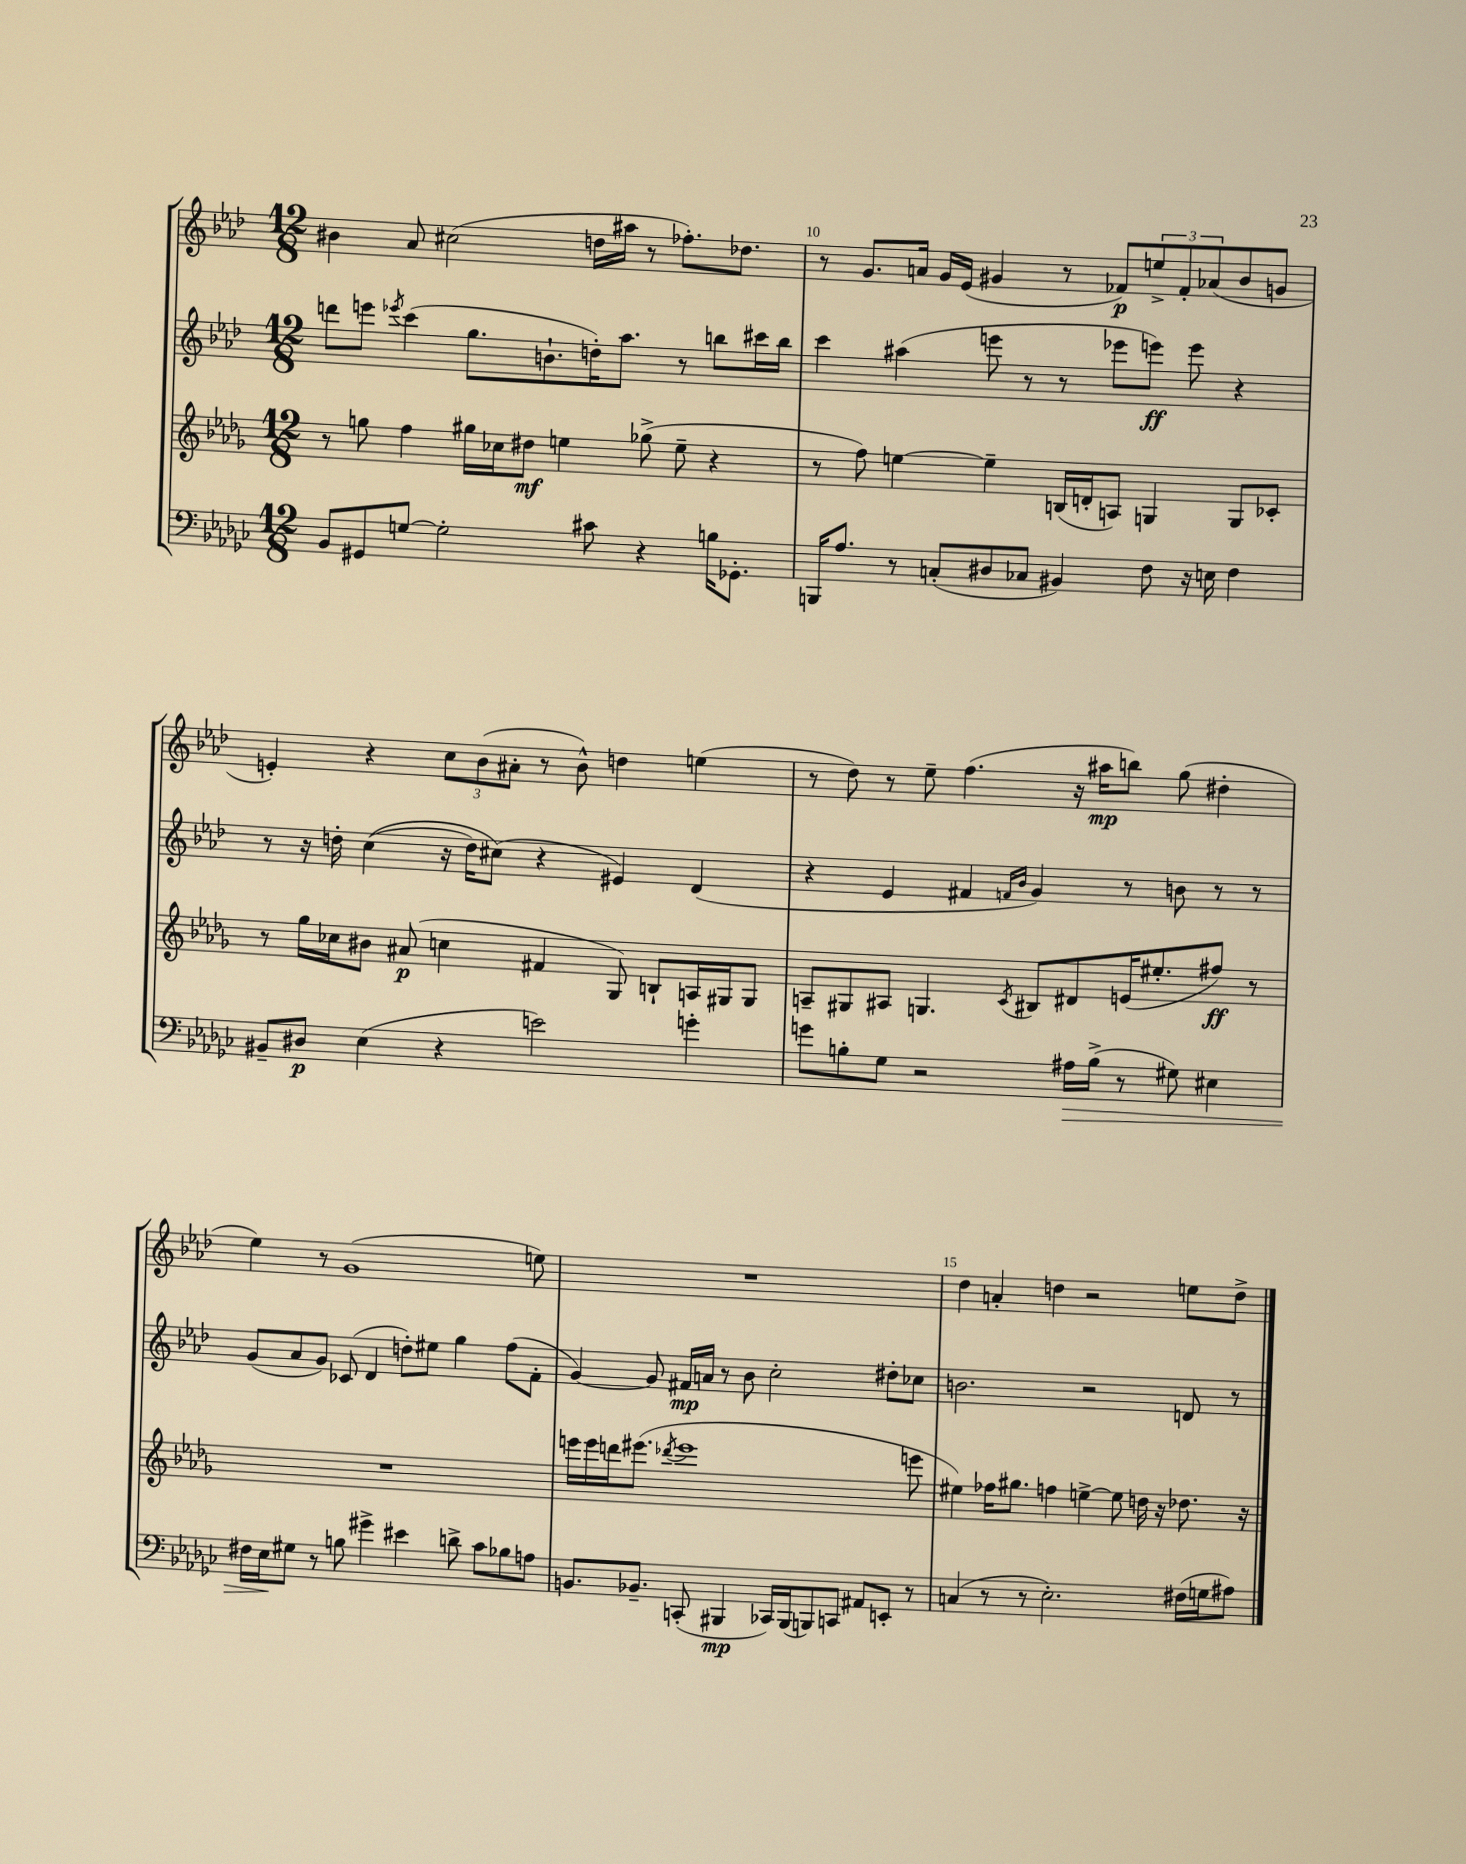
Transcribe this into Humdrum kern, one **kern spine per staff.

**kern	**dynam	**kern	**dynam	**kern	**dynam	**kern	**dynam
*part4	*part4	*part3	*part3	*part2	*part2	*part1	*part1
*staff4	*staff4	*staff3	*staff3	*staff2	*staff2	*staff1	*staff1
*clefF4	*	*clefG2	*	*clefG2	*	*clefG2	*
*k[b-e-a-d-g-c-]	*	*k[b-e-a-d-g-]	*	*k[b-e-a-d-]	*	*k[b-e-a-d-]	*
*M12/8	*	*M12/8	*	*M12/8	*	*M12/8	*
=9	=9	=9	=9	=9	=9	=9	=9
8BB-/L	.	8r	.	8dddn\L	.	4b#X\	.
8GG#X/	.	8ggn\	.	8eeen\J	.	.	.
.	.	.	.	8qeee-X/	.	.	.
[8Gn/J	.	4ff\	.	(4ccc\	.	8a-/	.
2G'\]	.	.	.	.	.	(2cc#X\	.
.	.	16gg#X\LL	.	8.gg\L	.	.	.
.	.	16cc-X\J	.	.	.	.	.
.	.	8dd#X\J	mf	.	.	.	.
.	.	.	.	8.bn`\	.	.	.
.	.	4een\	.	.	.	.	.
8c#X\	.	.	.	16ddn'\K)	.	16ddn\LL	.
.	.	.	.	8.aa-\J	.	16aa#X\JJ	.
4r	.	(8gg-X^\	.	.	.	8r	.
.	.	8ee~\	.	8r	.	8.ff-X'\L)	.
16Bn\KL	.	4r	.	8bbn\L	.	.	.
8.GG-X'\J	.	.	.	.	.	8.dd-X\J	.
.	.	.	.	16ccc#X\L	.	.	.
.	.	.	.	16bb\JJ	.	.	.
=10	=10	=10	=10	=10	=10	=10	=10
16BBBn/KL	.	8r	.	4ccc\	.	8r	.
8.A-/J	.	.	.	.	.	.	.
.	.	8ff\)	.	.	.	8.g/L	.
8r	.	[4een\	.	(4aa#X\	.	.	.
.	.	.	.	.	.	16an/Jk	.
(8Cn'/L	.	.	.	.	.	16g/LL	.
.	.	.	.	.	.	(16e-/JJ	.
8D#X/	.	4ee~\]	.	8eeen\	.	4g#X/	.
8C-X/J	.	.	.	8r	.	.	.
4BB#X/)	.	(16Bn/LL	.	8r	.	8r	.
.	.	16dn'/J	.	.	.	.	.
.	.	8An/J)	.	8eee-X\L	.	8f-X/L)	p
8F\	.	4Gn/	.	8eeen\J)	ff	12een^/	.
.	.	.	.	.	.	12f-'/	.
16r	.	.	.	8eee\	.	.	.
.	.	.	.	.	.	(12a-X/	.
16En\	.	.	.	.	.	.	.
4F\	.	8G/L	.	4r	.	8b-/	.
.	.	8c-X'/J	.	.	.	8gn/J	.
!!LO:LB:g=z
=11	=11	=11	=11	=11	=11	=11	=11
8BB#X~/L	.	8r	.	8r	.	4en'/)	.
8D#X/J	p	16gg-\LL	.	16r	.	.	.
.	.	16cc-X\J	.	16ddn'\	.	.	.
(4E-\	.	8b#X\J	.	((4cc\	.	4r	.
.	.	(8a#X/	p	.	.	.	.
4r	.	4ccn\	.	16r	.	12cc\L	.
.	.	.	.	16dd\KL)	.	.	.
.	.	.	.	.	.	(12b-\	.
.	.	.	.	(8cc#X\J)	.	.	.
.	.	.	.	.	.	12a#X'\J	.
2en\)	.	4f#X/	.	4r	.	8r	.
.	.	.	.	.	.	8b-^^\)	.
.	.	8G-/)	.	4e#X/)	.	4ddn\	.
.	.	8Bn`/L	.	.	.	.	.
4gn'\	.	16An/L	.	(4d-/	.	(4een\	.
.	.	16G#X/J	.	.	.	.	.
.	.	8G#/J	.	.	.	.	.
=12	=12	=12	=12	=12	=12	=12	=12
8gn\L	.	8An~/L	.	4r	.	8r	.
8Bn'\	.	8G#X/	.	.	.	8dd-\)	.
8G-\J	.	8A#X/J	.	4e-/	.	8r	.
2r	.	4.Gn/	.	.	.	8ee-~\	.
.	.	.	.	4f#X/	.	(4.ff\	.
.	.	.	.	16qqfn/LL	.	.	.
.	.	8qc/	.	16qqb-/JJ	.	.	.
.	.	8B#X/L	.	4g/)	.	.	.
!	!LO:HP:b	!	!	!	!	!	!
16A#X\LL	>	8d#X/	.	.	.	16r	.
(16B^\JJ	.	.	.	.	.	16aa#X\KL	mp
8r	.	(16en/K	.	8r	.	8bbn\J)	.
.	.	8.ee#X'/	.	.	.	.	.
8G#X\)	.	.	.	8bn\	.	(8gg\	.
4E#X\	.	8ff#X/J)	ff	8r	.	4dd#X'\	.
.	.	8r	.	8r	.	.	.
!!LO:LB:g=z
=13	=13	=13	=13	=13	=13	=13	=13
16F#X\LL	.	1.r	.	(8g/L	.	4ee-\)	.
16E-\J	.	.	.	.	.	.	.
8G#X\J	]	.	.	8a-/	.	.	.
8r	.	.	.	8g/J)	.	8r	.
8Bn\	.	.	.	(8c-X/	.	(1g	.
4g#X^\	.	.	.	4d-/	.	.	.
4e#X\	.	.	.	8ddn'\L)	.	.	.
.	.	.	.	8ee#X\J	.	.	.
8dn^\	.	.	.	4gg\	.	.	.
8c-\L	.	.	.	.	.	.	.
8B-X\	.	.	.	(8ff\L	.	.	.
8An\J	.	.	.	8f'\J	.	8een\)	.
=14	=14	=14	=14	=14	=14	=14	=14
8.BBn/L	.	16eeen\LL	.	[4g/)	.	1.r	.
.	.	16eee\	.	.	.	.	.
.	.	16dddn\J	.	.	.	.	.
8.BB-X~/J	.	(8.eee#X\J	.	.	.	.	.
.	.	.	.	8g/]	.	.	.
.	.	8qddd-X/	.	.	.	.	.
(8CCn'/	.	1eee#	.	16f#X/LL	mp	.	.
.	.	.	.	16an/JJ	.	.	.
4BBB#X/	mp	.	.	8r	.	.	.
.	.	.	.	8b-\	.	.	.
16CC-X/LL)	.	.	.	2cc'\	.	.	.
(16BBB#/J	.	.	.	.	.	.	.
8BBBn/)	.	.	.	.	.	.	.
8CCn/J	.	.	.	.	.	.	.
8AA#X/L	.	.	.	.	.	.	.
8EEn'/J	.	.	.	8dd#X'\L	.	.	.
8r	.	8eeen\	.	8cc-X\J	.	.	.
=15	=15	=15	=15	=15	=15	=15	=15
(4Cn/	.	4ee#X\)	.	2.bn\	.	4dd-\	.
8r	.	16ff-X\KL	.	.	.	4an'/	.
.	.	8.gg#X\J	.	.	.	.	.
8r	.	.	.	.	.	.	.
2.E-'\)	.	4ffn\	.	.	.	4ddn\	.
.	.	[4een^\	.	2r	.	2r	.
.	.	8ee\]	.	.	.	.	.
.	.	16ddn\	.	.	.	.	.
.	.	16r	.	.	.	.	.
(16F#X\LL	.	8.dd-X\	.	8dn/	.	8een\L	.
16Gn\J	.	.	.	.	.	.	.
8A#X\J)	.	.	.	8r	.	8dd^\J	.
.	.	16r	.	.	.	.	.
==	==	==	==	==	==	==	==
*-	*-	*-	*-	*-	*-	*-	*-
